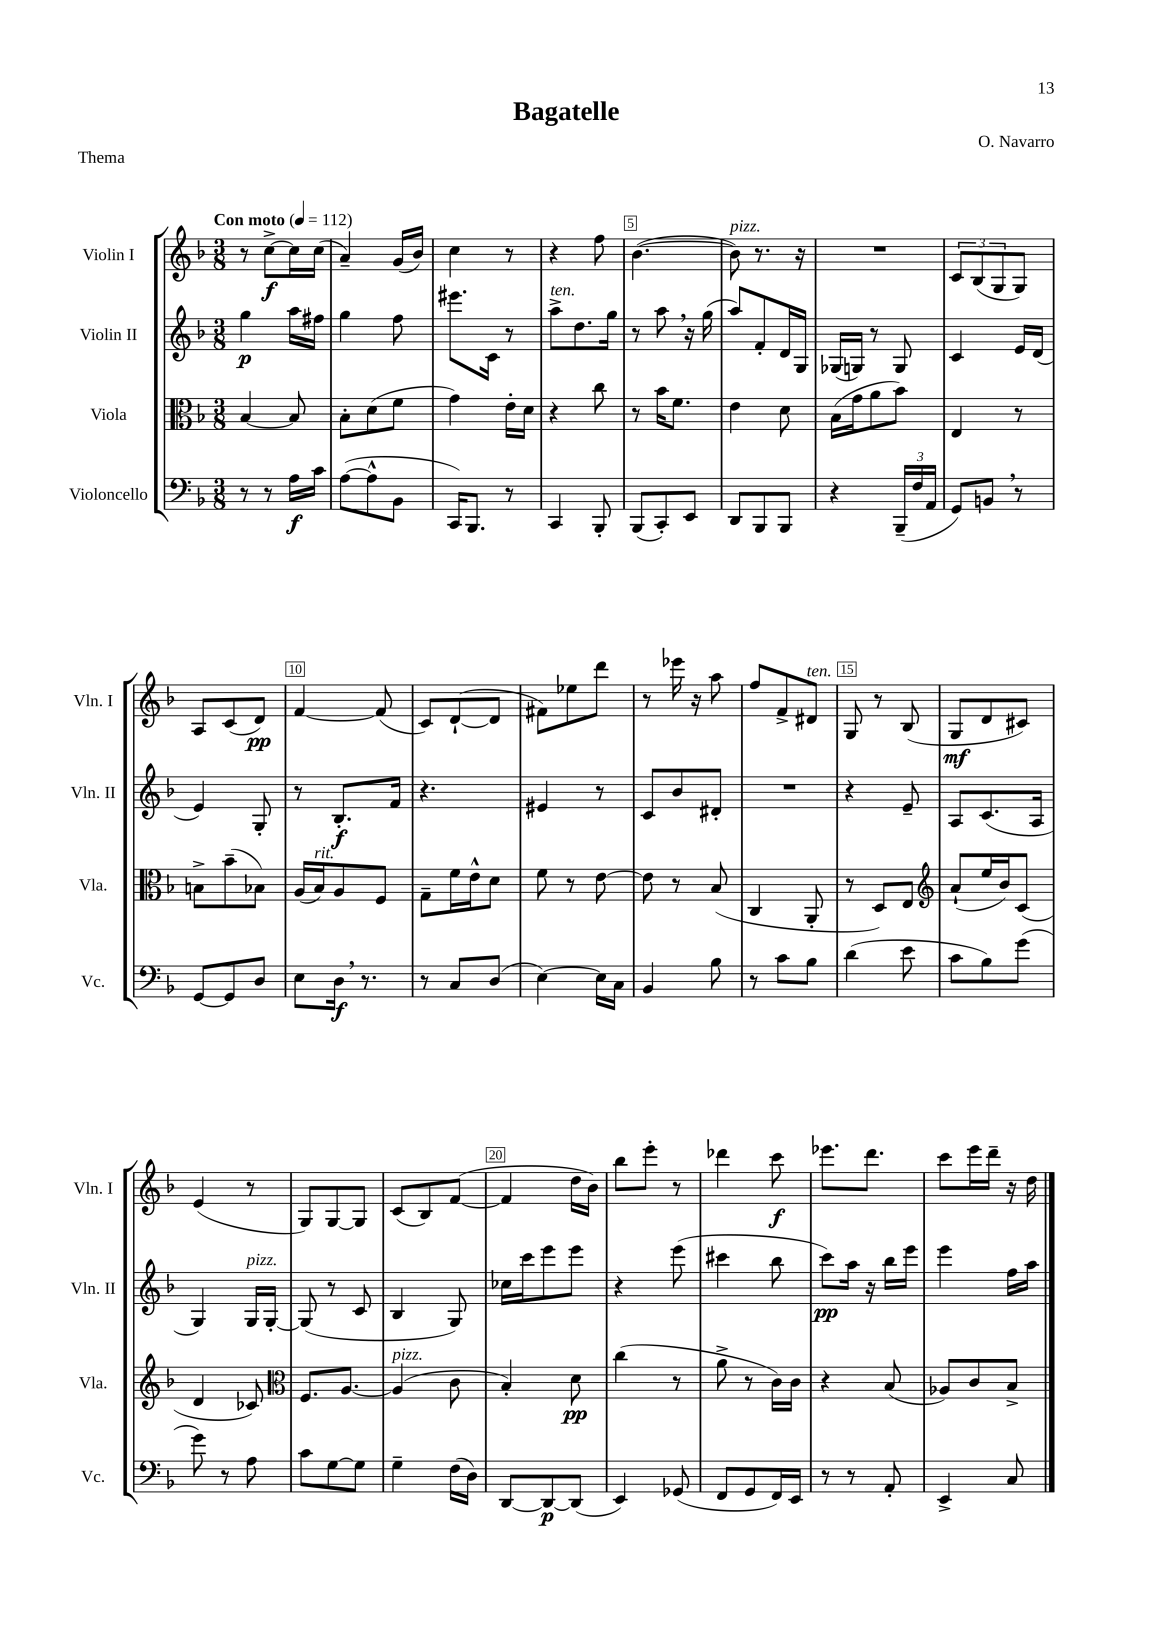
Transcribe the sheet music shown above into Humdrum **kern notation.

**kern	**kern	**kern	**kern
*staff4	*staff3	*staff2	*staff1
*clefF4	*clefC3	*clefG2	*clefG2
*k[b-]	*k[b-]	*k[b-]	*k[b-]
*M3/8	*M3/8	*M3/8	*M3/8
*MM112	*MM112	*MM112	*MM112
8r	[4B-	4gg	8r
8r	.	.	[8cc^
16A	8B-]	16aa	16cc]
16c	.	16ff#	(16cc
=	=	=	=
([8A	8B-'	4gg	4a~)
8A^^]	(8d	.	.
8BB-	8f	8ff	(16g
.	.	.	16b-)
=	=	=	=
16CC)	4g)	8.eee#	4cc
8.BBB-	.	.	.
.	.	16c	.
8r	16e'	8r	8r
.	16d	.	.
=	=	=	=
4CC	4r	8aa^	4r
.	.	8.dd	.
8BBB-'	8cc	.	8ff
.	.	16gg	.
=	=	=	=
(8BBB-	8r	8r	([4.b-
8CC')	16b-	8aa	.
.	8.f	.	.
8EE	.	16r	.
.	.	(16gg	.
=	=	=	=
8DD	4e	8aa)	8b-])
8BBB-	.	8f'	8.r
8BBB-	8d	16d	.
.	.	16G	16r
=	=	=	=
4r	(16B-	(16G-	4.r
.	16g	16G)	.
.	8a	8r	.
(24BBB-~	8b-)	8G	.
24F	.	.	.
24AA	.	.	.
=	=	=	=
8GG)	4E	4c	12c
.	.	.	(12B-
8BB	.	.	.
.	.	.	12G
8r	8r	16e	8G)
.	.	(16d	.
=	=	=	=
[8GG	8B^	4e)	8A
8GG]	(8b-~	.	(8c
8D	8B-)	8G'	8d)
=	=	=	=
8E	(16A	8r	[4f
.	16B-)	.	.
16D	8A	8.B-'	.
8.r	.	.	.
.	8F	.	(8f]
.	.	16f	.
=	=	=	=
8r	8G~	4.r	8c)
8C	16f	.	([8d`
.	16e^^	.	.
(8D	8d	.	8d]
=	=	=	=
[4E)	8f	4e#	8f#)
.	8r	.	8ee-
16E]	[8e	8r	8ddd
16C	.	.	.
=	=	=	=
4BB-	8e]	8c	8r
.	8r	8b-	16eee-
.	.	.	16r
8B-	(8B-	8d#'	8aa
=	=	=	=
8r	4C	4.r	8ff
8c	.	.	8f^
8B-	8AA'	.	8d#
=	=	=	=
(4d	8r	4r	8G
.	8D)	.	8r
8e	8E	8e~	(8B-
=	=	=	=
*	*clefG2	*	*
8c	(8a`	8A	8G
8B-)	16ee	(8.c	8d
.	16b-)	.	.
(8g	(8c	.	8c#)
.	.	16A	.
=	=	=	=
8g)	4d	4G)	(4e
8r	.	.	.
8A	8c-)	16G	8r
.	.	[16G'	.
=	=	=	=
*	*clefC3	*	*
8c	8.F	(8G]	8G)
[8G	.	8r	[8G
.	[8.A	.	.
8G]	.	8c	8G]
=	=	=	=
4G~	(4A]	4B-	(8c
.	.	.	8B-)
(16F	8c	8G)	([8f
16D)	.	.	.
=	=	=	=
[8DD	4B-')	16cc-	4f]
.	.	16ccc	.
8DD_	.	8eee	.
(8DD]	8d	8eee	16dd
.	.	.	16b-)
=	=	=	=
4EE)	(4cc	4r	8bb-
.	.	.	8eee'
(8GG-	8r	(8eee	8r
=	=	=	=
8FF	8a^	4ccc#	4ddd-
8GG	8r	.	.
16FF)	16c)	8bb-	8ccc
16EE	16c	.	.
=	=	=	=
8r	4r	8ccc)	8.eee-
8r	.	16aa	.
.	.	16r	8.ddd
8AA'	(8B-	16bb-	.
.	.	16eee	.
=	=	=	=
4EE^	8A-)	4eee	8ccc
.	8c	.	16eee
.	.	.	16ddd~
8C	8B-^	16ff	16r
.	.	16aa	16dd
==	==	==	==
*-	*-	*-	*-
